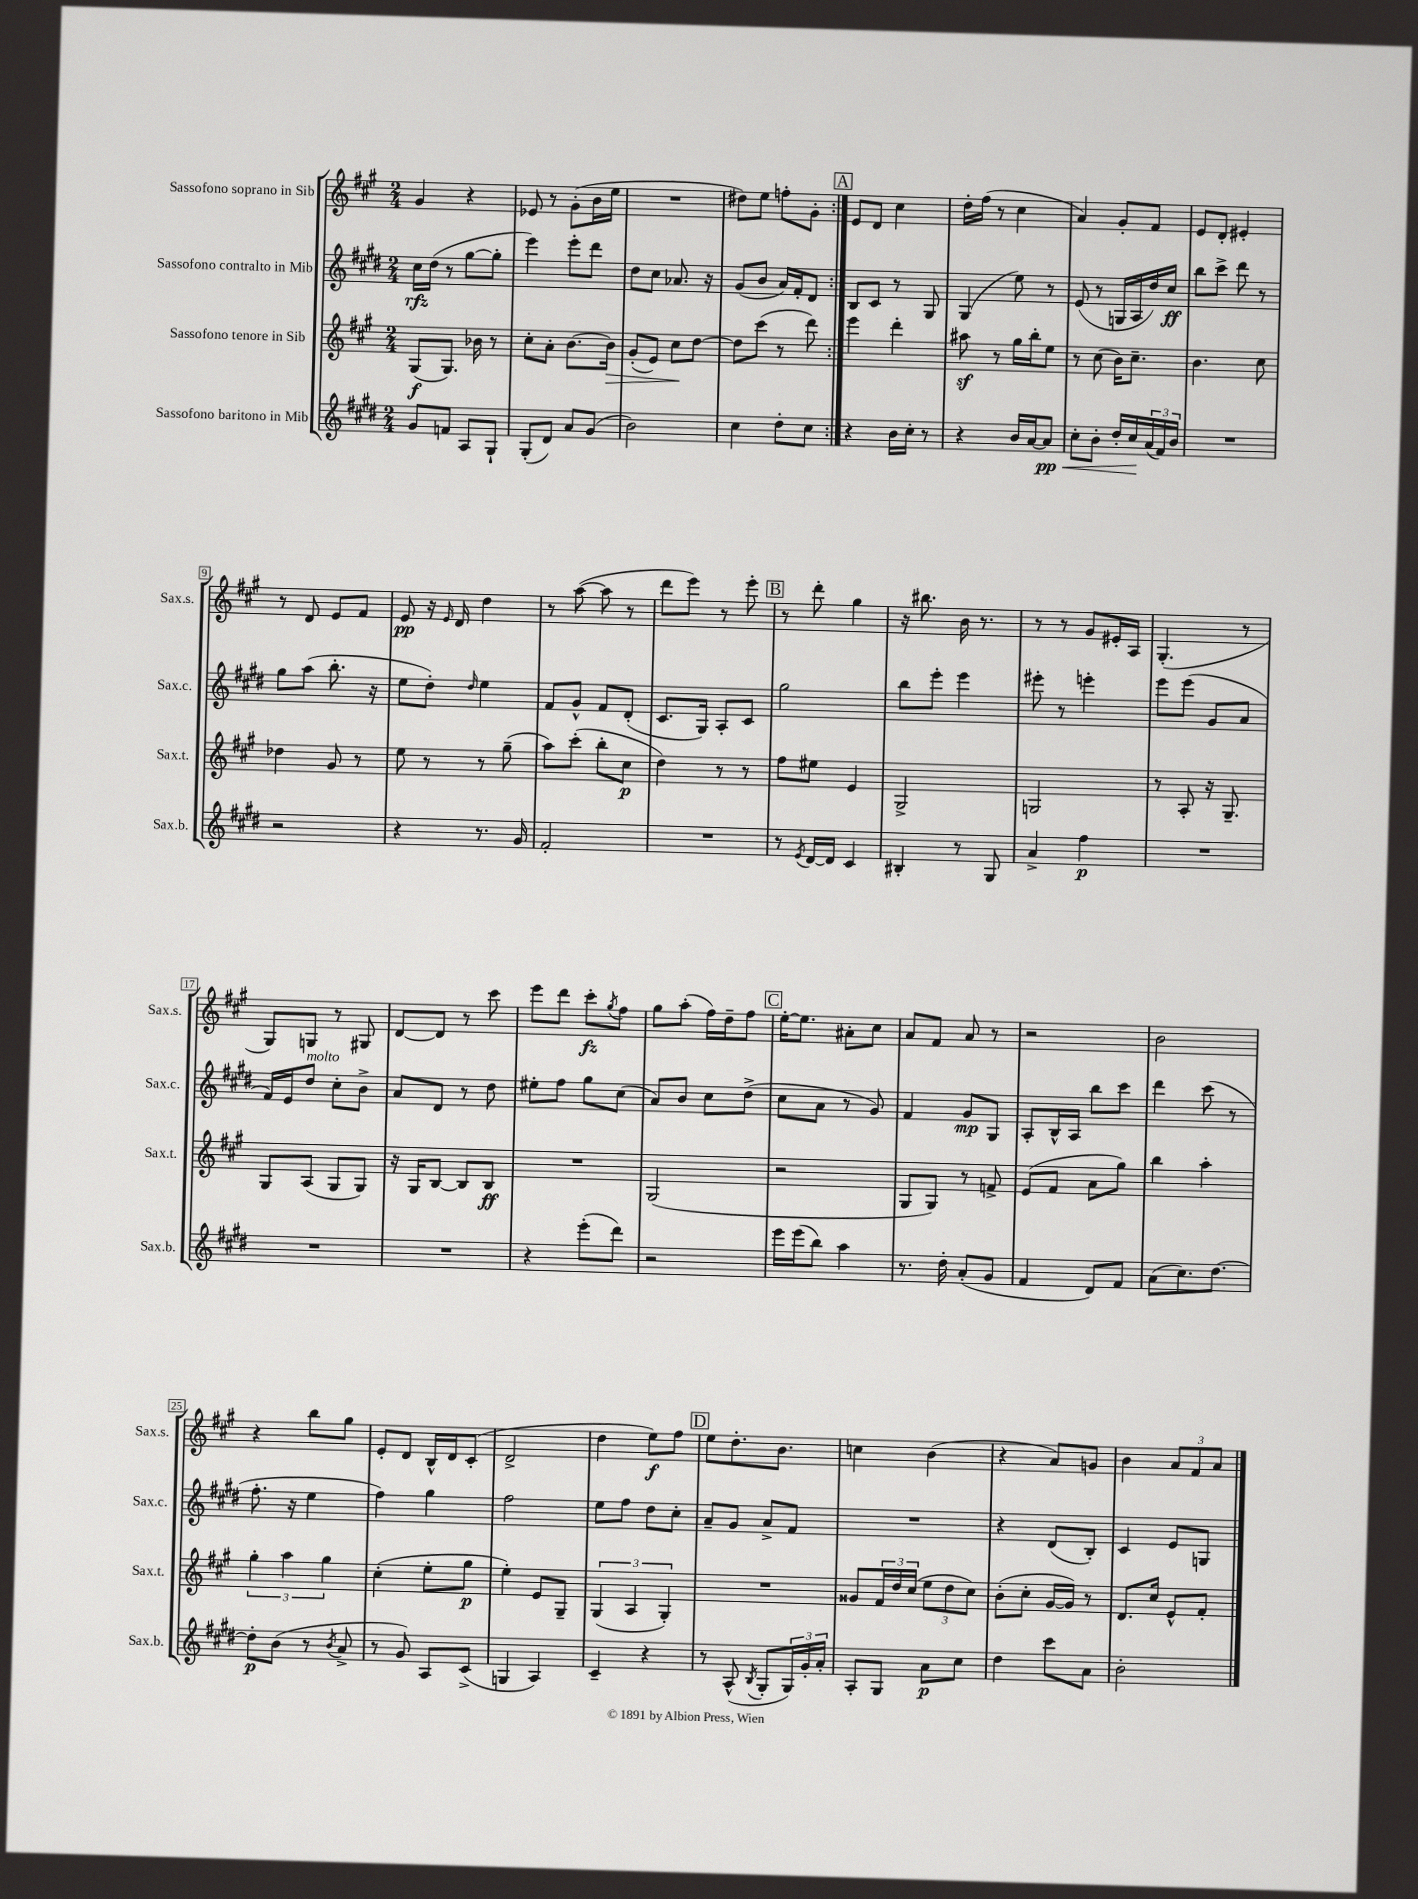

**kern	**dynam	**kern	**dynam	**kern	**dynam	**kern	**dynam
*part4	*part4	*part3	*part3	*part2	*part2	*part1	*part1
*staff4	*staff4	*staff3	*staff3	*staff2	*staff2	*staff1	*staff1
*I"Sassofono baritono in Mib	*	*I"Sassofono tenore in Sib	*	*I"Sassofono contralto in Mib	*	*I"Sassofono soprano in Sib	*
*I'Sax.b.	*	*I'Sax.t.	*	*I'Sax.c.	*	*I'Sax.s.	*
*clefG2	*	*clefG2	*	*clefG2	*	*clefG2	*
*k[f#c#g#d#]	*	*k[f#c#g#]	*	*k[f#c#g#d#]	*	*k[f#c#g#]	*
*M2/4	*	*M2/4	*	*M2/4	*	*M2/4	*
=1	=1	=1	=1	=1	=1	=1	=1
8g#/L	.	(8G#/L	f	16cc#\LL	rfz	4g#/	.
.	.	.	.	(16dd#\JJ	.	.	.
8fn/J	.	8.G#/J)	.	8r	.	.	.
8A/L	.	.	.	[8gg#\L	.	4r	.
.	.	16b-X\	.	.	.	.	.
8G#`/J	.	8r	.	8gg#'\J]	.	.	.
=2	=2	=2	=2	=2	=2	=2	=2
(8G#'/L	.	8cc#'\L	.	4eee\)	.	8e-X/	.
8d#/J)	.	8a'\J	.	.	.	8r	.
8a/L	.	[8.b\L	.	8eee'\L	.	(8g#'\L	.
(8g#/J	.	.	.	8ddd#\J	.	16b\L	.
!	!	!	!LO:HP:b	!	!	!	!
.	.	16b\Jk]	>	.	.	16ee\JJ	.
=3	=3	=3	=3	=3	=3	=3	=3
2b\)	.	(8g#'/L	.	8dd#\L	.	2r	.
.	.	8e/J)	.	8cc#\J	.	.	.
.	.	8cc#\L	.	8.a-X/	.	.	.
.	.	[8dd\J	]	.	.	.	.
.	.	.	.	16r	.	.	.
=4	=4	=4	=4	=4	=4	=4	=4
4cc#\	.	8dd\L]	.	(8g#/L	.	8dd#X\L)	.
.	.	(8ccc#\J	.	8b/J	.	8ee\J	.
8dd#'\L	.	8r	.	16a/LL)	.	8ffn'\L	.
.	.	.	.	16f#'/J	.	.	.
8cc#\J	.	8ddd\)	.	8d#/J	.	8g#'\J	.
!!LO:REH:place=s1:t=A
=5:|!	=5:|!	=5:|!	=5:|!	=5:|!	=5:|!	=5:|!	=5:|!
4r	.	4eee\	.	8B/L	.	8e/L	.
.	.	.	.	8c#/J	.	8d/J	.
16b\LL	.	4ddd'\	.	8r	.	4cc#\	.
16cc#'\JJ	.	.	.	.	.	.	.
8r	.	.	.	8G#/	.	.	.
=6	=6	=6	=6	=6	=6	=6	=6
4r	.	8aa#Xz\	.	(4G#/	.	16dd'\LL	.
.	.	.	.	.	.	(16ff#\JJ	.
.	.	8r	.	.	.	8r	.
16b/LL	.	16gg#\LL	.	8ee\)	.	4cc#\	.
[16a/J	.	16bb'\J	.	.	.	.	.
!	!LO:HP:b	!	!	!	!	!	!
8a/J]	< pp	8ee\J	.	8r	.	.	.
=7	=7	=7	=7	=7	=7	=7	=7
8cc#'\L	.	8r	.	(8e/	.	4a/)	.
8b'\J	.	(8cc#\	.	8r	.	.	.
16dd#'/LL	.	16b\KL)	.	16Gn/LL	.	8g#'/L	.
16cc#/	.	8.cc#~\J	.	16A/	.	.	.
(24a/	[	.	.	16dd#/)	.	8f#/J	.
24f#/)	.	.	.	.	.	.	.
.	.	.	.	16cc#/JJ	ff	.	.
24b/JJ	.	.	.	.	.	.	.
=8	=8	=8	=8	=8	=8	=8	=8
2r	.	4.b\	.	8bb\L	.	8e/L	.
.	.	.	.	8ccc#^\J	.	8d'/J	.
.	.	.	.	8ddd#\	.	4e#X'/	.
.	.	8cc#\	.	8r	.	.	.
!!LO:LB:g=z
=9	=9	=9	=9	=9	=9	=9	=9
2r	.	4dd-X\	.	8gg#\L	.	8r	.
.	.	.	.	(8aa\J	.	8d/	.
.	.	8g#/	.	8.bb'\	.	8e/L	.
.	.	8r	.	.	.	8f#/J	.
.	.	.	.	16r	.	.	.
=10	=10	=10	=10	=10	=10	=10	=10
4r	.	8ee\	.	8ee\L	.	8e/	pp
.	.	8r	.	8dd#'\J)	.	16r	.
.	.	.	.	.	.	16qqe/	.
.	.	.	.	.	.	16d/	.
.	.	.	.	16qqdd#/	.	.	.
8.r	.	8r	.	4ee\	.	4dd\	.
.	.	(8gg#~\	.	.	.	.	.
16g#/	.	.	.	.	.	.	.
=11	=11	=11	=11	=11	=11	=11	=11
2f#'/	.	8aa\L)	.	8f#/L	.	8r	.
.	.	(8ccc#'\J	.	8g#^^/J	.	([8aa\	.
.	.	8bb'\L	.	8f#/L	.	8aa\]	.
.	.	8cc#\J	p	(8d#'/J	.	8r	.
=12	=12	=12	=12	=12	=12	=12	=12
2r	.	4dd\)	.	8.c#/L	.	8ddd\L	.
.	.	.	.	.	.	8eee\J)	.
.	.	.	.	16G#/Jk)	.	.	.
.	.	8r	.	8A'/L	.	8r	.
.	.	8r	.	8c#/J	.	8eee'\	.
!!LO:REH:place=s1:t=B
=13	=13	=13	=13	=13	=13	=13	=13
8r	.	8ff#\L	.	2gg#\	.	8r	.
8qe/	.	.	.	.	.	.	.
[16d#/LL	.	8ee#X\J	.	.	.	8ddd'\	.
16d#/JJ]	.	.	.	.	.	.	.
4c#/	.	4e/	.	.	.	4gg#\	.
=14	=14	=14	=14	=14	=14	=14	=14
4B#X'/	.	2G#^/	.	8bb\L	.	16r	.
.	.	.	.	.	.	8.bb#X\	.
.	.	.	.	8eee'\J	.	.	.
8r	.	.	.	4eee\	.	16b\	.
.	.	.	.	.	.	8.r	.
8G#/	.	.	.	.	.	.	.
=15	=15	=15	=15	=15	=15	=15	=15
4a^/	.	2Gn/	.	8eee#X'\	.	8r	.
.	.	.	.	8r	.	8r	.
4ff#\	p	.	.	4eeen'\	.	8g#/L	.
.	.	.	.	.	.	16e#X'/L	.
.	.	.	.	.	.	16A/JJ	.
=16	=16	=16	=16	=16	=16	=16	=16
2r	.	8r	.	8eee\L	.	(4.G#'/	.
.	.	8A'/	.	(8eee\J	.	.	.
.	.	16r	.	8g#/L	.	.	.
.	.	8.G#~/	.	.	.	.	.
.	.	.	.	8a/J	.	8r	.
!!LO:LB:g=z
=17	=17	=17	=17	=17	=17	=17	=17
2r	.	8G#/L	.	16f#/LL)	.	8G#/L)	.
.	.	.	.	16e/J	.	.	.
!	!	!	!	!LO:TX:a:i:t=molto	!	!	!
.	.	(8A/J	.	8dd#/J	.	8Gn/J	.
.	.	8G#/L	.	8cc#'\L	.	8r	.
.	.	8G#/J)	.	8b^\J	.	8G#X/	.
=18	=18	=18	=18	=18	=18	=18	=18
2r	.	16r	.	8a/L	.	[8d/L	.
.	.	16G#/KL	.	.	.	.	.
.	.	[8B/J	.	8d#/J	.	8d/J]	.
.	.	8B/L]	.	8r	.	8r	.
.	.	8B/J	ff	8dd#\	.	8ccc#\	.
=19	=19	=19	=19	=19	=19	=19	=19
4r	.	2r	.	8ee#X'\L	.	8eee\L	.
.	.	.	.	8ff#\J	.	8ddd\J	.
(8eee'\L	.	.	.	8gg#\L	.	8ccc#'\L	fz
.	.	.	.	.	.	8qgg#/	.
8ddd#\J)	.	.	.	(8cc#\J	.	8ff#\J	.
=20	=20	=20	=20	=20	=20	=20	=20
2r	.	(2G#/	.	8a/L)	.	8gg#\L	.
.	.	.	.	8b/J	.	(8aa'\J	.
.	.	.	.	8cc#\L	.	16ff#\LL)	.
.	.	.	.	.	.	16dd~\J	.
.	.	.	.	(8dd#^\J	.	8ff#\J	.
!!LO:REH:place=s1:t=C
=21	=21	=21	=21	=21	=21	=21	=21
16eee\LL	.	2r	.	8cc#\L	.	[16ee'\KL	.
(16eee\J	.	.	.	.	.	8.ee\J]	.
8bb\J)	.	.	.	8a\J	.	.	.
4aa\	.	.	.	8r	.	8a#X'\L	.
.	.	.	.	8g#/)	.	8cc#\J	.
=22	=22	=22	=22	=22	=22	=22	=22
8.r	.	8G#/L	.	4f#/	.	8a/L	.
.	.	8G#/J)	.	.	.	8f#/J	.
16dd#'\	.	.	.	.	.	.	.
(8a'/L	.	8r	.	8g#/L	mp	8a/	.
8g#/J	.	8fn^/	.	8G#/J	.	8r	.
=23	=23	=23	=23	=23	=23	=23	=23
4f#/	.	(8e/L	.	8A'/L	.	2r	.
.	.	8f#/J	.	16B^^/L	.	.	.
.	.	.	.	16A/JJ	.	.	.
8d#/L)	.	8a\L	.	8bb\L	.	.	.
8f#/J	.	8gg#\J)	.	8ccc#\J	.	.	.
=24	=24	=24	=24	=24	=24	=24	=24
(8a\L	.	4bb\	.	4ddd#\	.	2b\	.
8.cc#\)	.	.	.	.	.	.	.
.	.	4aa'\	.	(8ccc#\	.	.	.
[8.dd#\J	.	.	.	.	.	.	.
.	.	.	.	8r	.	.	.
!!LO:LB:g=z
=25	=25	=25	=25	=25	=25	=25	=25
8dd#'\L]	p	6gg#'\	.	8.ff#'\	.	4r	.
(8b\J	.	.	.	.	.	.	.
.	.	6aa\	.	.	.	.	.
.	.	.	.	16r	.	.	.
8r	.	.	.	4ee\	.	8bb\L	.
.	.	6gg#\	.	.	.	.	.
8qb/	.	.	.	.	.	.	.
8a^/	.	.	.	.	.	8gg#\J	.
=26	=26	=26	=26	=26	=26	=26	=26
8r	.	(4cc#'\	.	4ff#\)	.	8e'/L	.
8g#/)	.	.	.	.	.	8d/J	.
8A/L	.	8ee'\L	.	4gg#\	.	16B^^/LL	.
.	.	.	.	.	.	16d/J	.
(8c#^/J	.	8gg#\J	p	.	.	(8c#'/J	.
=27	=27	=27	=27	=27	=27	=27	=27
4Gn/	.	4ee'\)	.	2ff#\	.	2d^/	.
4A/)	.	8e/L	.	.	.	.	.
.	.	8G#~/J	.	.	.	.	.
=28	=28	=28	=28	=28	=28	=28	=28
4c#~/	.	(6G#/	.	8ee\L	.	4dd\	.
.	.	.	.	8ff#\J	.	.	.
.	.	6A/	.	.	.	.	.
4r	.	.	.	8dd#\L	.	8ee\L)	f
.	.	6G#'/)	.	.	.	.	.
.	.	.	.	8cc#'\J	.	8ff#\J	.
!!LO:REH:place=s1:t=D
=29	=29	=29	=29	=29	=29	=29	=29
8r	.	2r	.	8a~/L	.	8ee\L	.
(8A^^/	.	.	.	8g#/J	.	8.dd'\	.
8qB/	.	.	.	.	.	.	.
8G#'/L	.	.	.	8a^/L	.	.	.
.	.	.	.	.	.	8.b\J	.
24G#/L)	.	.	.	8f#/J	.	.	.
24g#'/	.	.	.	.	.	.	.
24a'/JJ	.	.	.	.	.	.	.
=30	=30	=30	=30	=30	=30	=30	=30
8A'/L	.	8g##X/L	.	2r	.	4ccn\	.
8G#/J	.	24f#/L	.	.	.	.	.
.	.	24dd/	.	.	.	.	.
.	.	(24cc#/JJ	.	.	.	.	.
8a\L	p	12ee\L	.	.	.	(4b\	.
.	.	12dd\	.	.	.	.	.
8cc#\J	.	.	.	.	.	.	.
.	.	12cc#\J)	.	.	.	.	.
=31	=31	=31	=31	=31	=31	=31	=31
4dd#\	.	(8b'\L	.	4r	.	4r	.
.	.	8cc#'\J	.	.	.	.	.
8ccc#\L	.	[16g#/LL	.	(8d#/L	.	8a/L)	.
.	.	16g#/JJ])	.	.	.	.	.
8a\J	.	8r	.	8B'/J)	.	8gn/J	.
=32	=32	=32	=32	=32	=32	=32	=32
2b'\	.	8.d/L	.	4c#/	.	4b\	.
.	.	16cc#/Jk	.	.	.	.	.
.	.	8e^^/L	.	8e/L	.	12a/L	.
.	.	.	.	.	.	12f#/	.
.	.	8f#'/J	.	8Gn/J	.	.	.
.	.	.	.	.	.	12a/J	.
==	==	==	==	==	==	==	==
*-	*-	*-	*-	*-	*-	*-	*-
